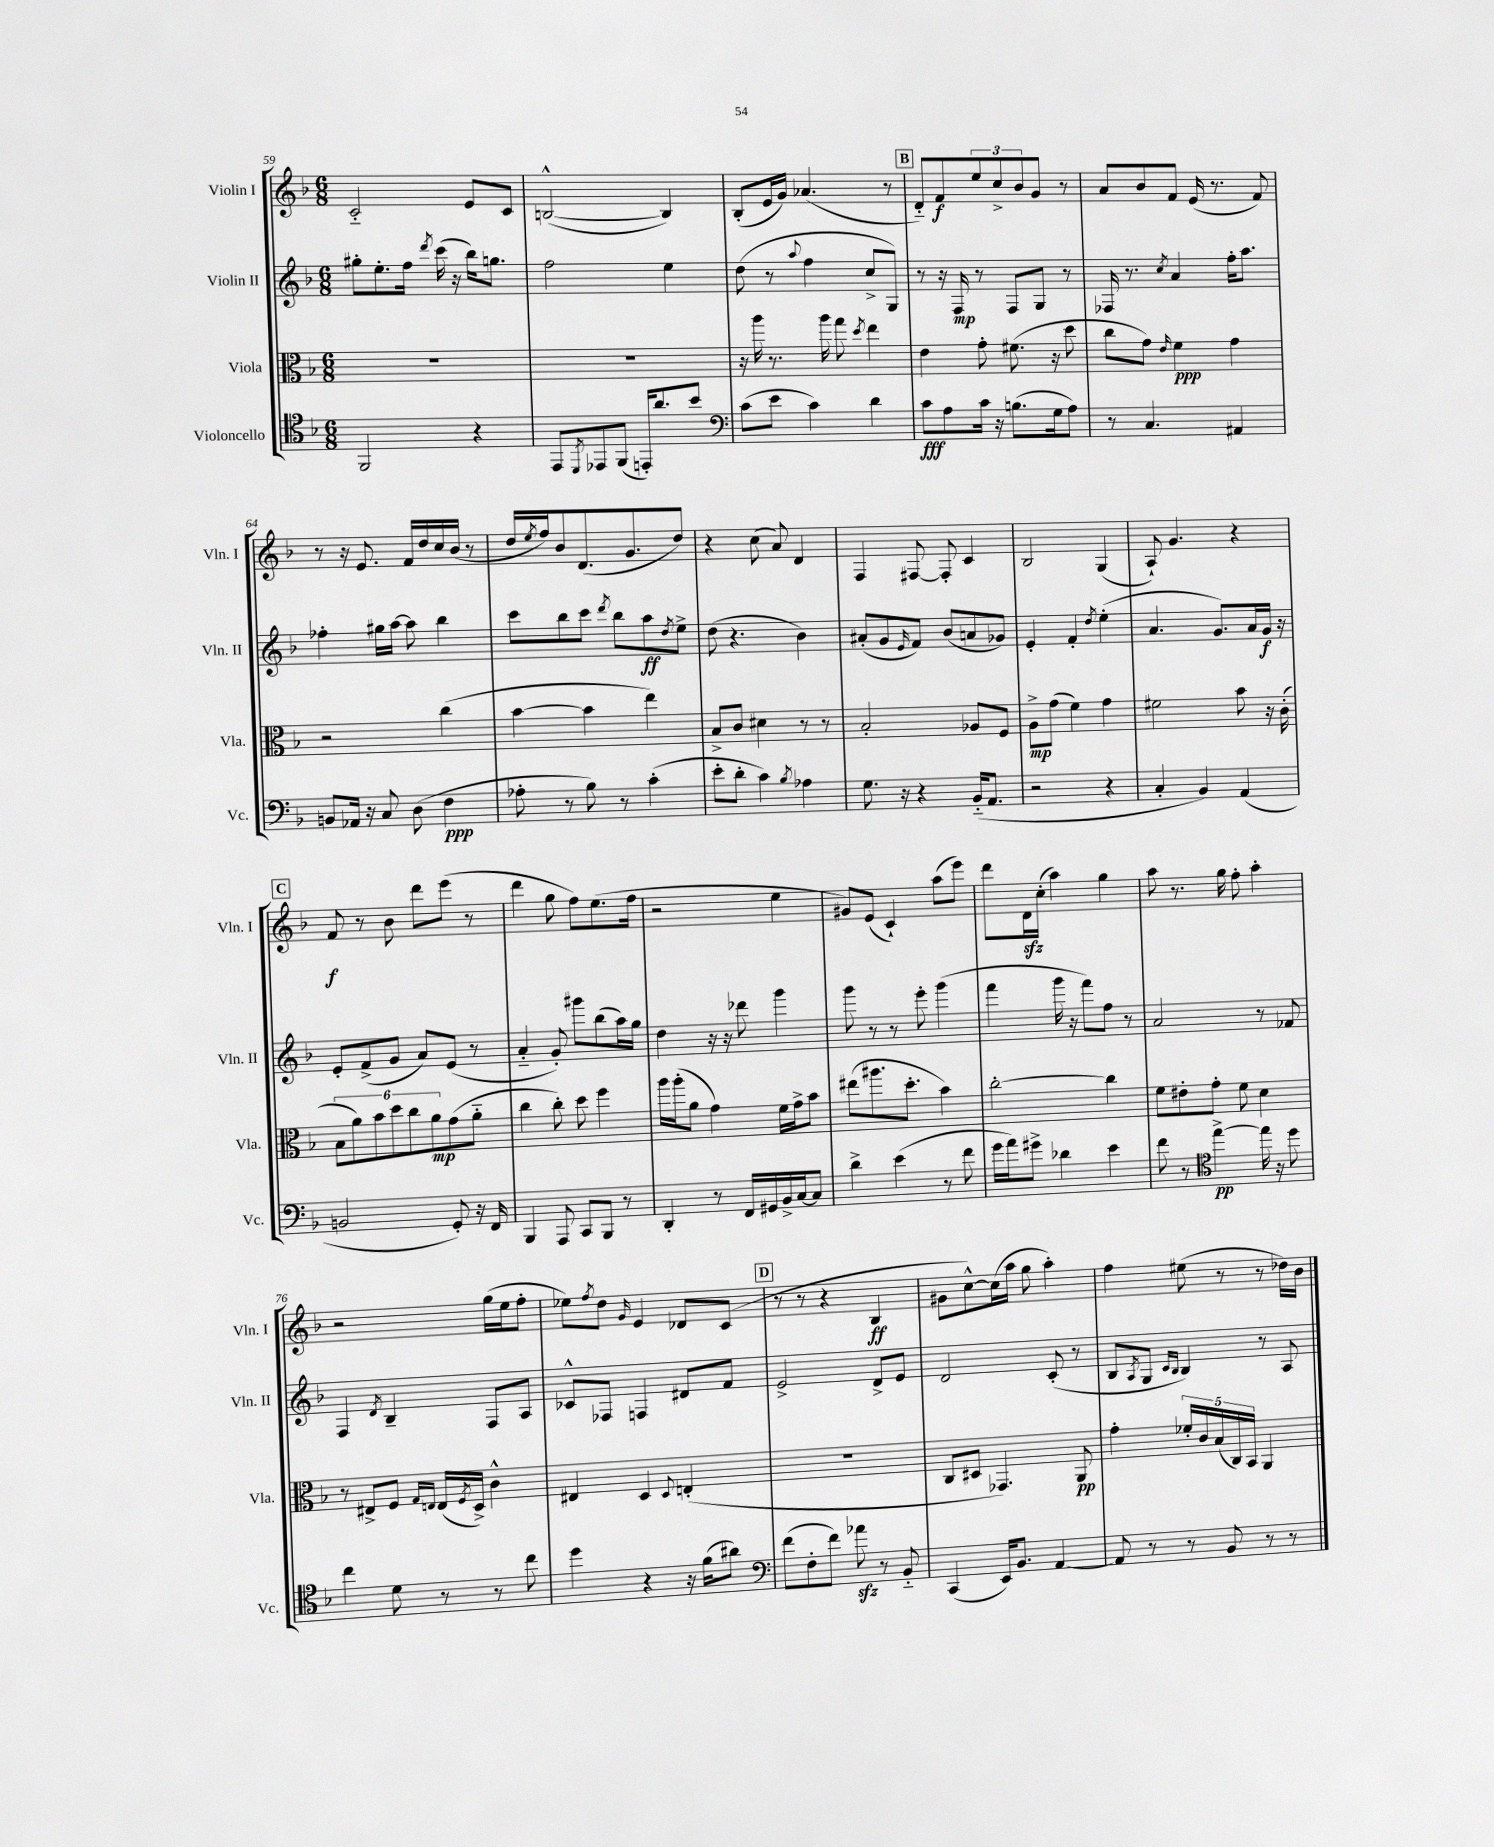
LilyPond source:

<<
\new StaffGroup <<
\new Staff = "s0" \with { instrumentName = "Violin I" shortInstrumentName = "Vln. I" } {
    \clef treble \key f \major \numericTimeSignature \time 6/8
    c'2-_ e'8 c'8 |
    b2~-^( b4) |
    bes8-.( e'16 g'16) aes'4.( r8 |
    \mark \markup { \box "B" } d'8-_) f'8\f \tuplet 3/2 { e''8 c''8-> bes'8 } g'8 r8 |
    a'8 bes'8 f'8 e'16( r8. f'8) |
    r8 r16 e'8. f'16 d''16 c''16 bes'16( r8 |
    d''16 \acciaccatura { e''8 } f''16) bes'8 d'8.( g'8. d''8) |
    r4 c''8( a'8) d'4 |
    f4 fis8~ fis8-. c'4 |
    bes2 g4( |
    a8-!) g'4. r4 |
    \mark \markup { \box "C" } f'8\f r8 bes'8 d'''8 e'''8( r8 |
    d'''4 g''8 f''8) e''8.( f''16 |
    r2 e''4 |
    gis'8) e'8( c'4-!) a''8( e'''8) |
    d'''8 d'16\sfz c''16-.( a''4) g''4 |
    a''8 r8. g''16 f''8-. a''4-. |
    r2 g''16( e''16 f''8-. |
    ees''8) \acciaccatura { f''8 } d''8 \grace { g'16 } e'4 des'8 c'8( |
    \mark \markup { \box "D" } r8 r8 r4 bes4\ff |
    gis'8 c''8~-^) c''16( a''16 g''8 a''4-.) |
    f''4 eis''8( r8 r8 des''16) bes'16 \bar "|." |
}
\new Staff = "s1" \with { instrumentName = "Violin II" shortInstrumentName = "Vln. II" } {
    \clef treble \key f \major \numericTimeSignature \time 6/8
    gis''8-. e''8.-. f''16 \acciaccatura { d'''8 } c'''16( r16 bes''16) g''8. |
    f''2 e''4 |
    d''8( r8 \appoggiatura { a''8 } f''4 c''8-> g8) |
    \mark \markup { \box "B" } r8 r16 f16\mp r8 f8 g8 r8 |
    fes16 r8. \acciaccatura { c''8 } a'4 f''16-. a''8. |
    fes''4-. gis''16 a''16~ a''8 bes''4 |
    c'''8 bes''8 c'''8 \acciaccatura { d'''8 } bes''8 a''8\ff \acciaccatura { d''8 } e''8-> |
    d''8( r4. bes'4) |
    ais'8-.( g'8 \grace { e'16 } f'8) bes'8( a'8 ges'8) |
    e'4-. f'4-. \acciaccatura { d''8 } e''4-.( |
    a'4. g'8.) a'16 g'16\f r16 |
    \mark \markup { \box "C" } e'8-. f'8->( g'8 a'8) e'8( r8 |
    a'4-_ g'8-.) gis'''8 bes''8( a''16) g''16 |
    d''4 r16 r16 des'''8 g'''4 |
    g'''8 r8 r8 e'''8-. g'''4( |
    f'''4 g'''16 r16 f'''8) f''8 r8 |
    a'2 r8 fes'8 |
    f4 \acciaccatura { d'8 } bes4-- f8 a8 |
    ces'8-^ fes8 f4 dis'8 f'8 |
    \mark \markup { \box "D" } e'2-> d'8-> e'8 |
    d'2 c'8-.( r8 |
    bes8 \acciaccatura { a8 } g8 \grace { c'16 bes16 } bes4) r8 a8 \bar "|." |
}
\new Staff = "s2" \with { instrumentName = "Viola" shortInstrumentName = "Vla." } {
    \clef alto \key f \major \numericTimeSignature \time 6/8
    R2. |
    R2. |
    r16 a''16 r8. a''16 g''8 \acciaccatura { d''8 } e''4 |
    \mark \markup { \box "B" } e'4 g'8-. fis'8.( r16 d''8 |
    c''8 g'8) \grace { e'16 } f'4\ppp g'4 |
    r2 c''4( |
    bes'4~ bes'4 e''4) |
    bes8-> c'8 dis'4 r8 r8 |
    bes2-. aes8 f8 |
    a8->\mp g'8( f'4) g'4 |
    fis'2 bes'8 r16 c'16-.( |
    \mark \markup { \box "C" } \tuplet 6/4 { bes8 a'8) bes'8 d''8 c''8 a'8\mp } g'8( a'8-_ |
    c''4 c''8-.) d''8 f''4 |
    a''16 a''16-.( a'8 g'4) f'16 g'16-> bes'8 |
    eis''8( ais''8. d''8.-. bes'4) |
    c''2~-. c''4 |
    f'8 eis'8-. g'8-. f'8 d'4 |
    r8 eis8-> f8 \grace { g16 e16 } e16( \acciaccatura { f8 } d16->) c'4-^ |
    eis4 d4 \appoggiatura { d8 } e4-.( |
    \mark \markup { \box "D" } R2. |
    c8 dis8 ges,4.) a,8\pp |
    g'4-. \tuplet 5/4 { fes'16-. c'16 bes16( c16) bes,16 } a,4 \bar "|." |
}
\new Staff = "s3" \with { instrumentName = "Violoncello" shortInstrumentName = "Vc." } {
    \clef tenor \key f \major \numericTimeSignature \time 6/8
    f,2 r4 |
    e,8 \acciaccatura { d,8 } ees,8 f,8( e,16-.) a'8. bes'8 |
    \clef bass c'8( e'8 c'4) d'4 |
    \mark \markup { \box "B" } c'8\fff a8 c'16 r16 b8.( g16 a8) |
    r8 c4. ais,4 |
    b,8 aes,16 r16 c8 d8( f4\ppp |
    aes8-. r8 bes8) r8 c'4-.( |
    e'8-. d'8-. c'4) \acciaccatura { bes8 } aes4 |
    g8. r16 r4 bes,16-_( a,8. |
    r2 r4 |
    c4-. bes,4) a,4( |
    \mark \markup { \box "C" } b,2 g,8-.) r16 f,16 |
    bes,,4 a,,8 c,8 bes,,8 r8 |
    d,4-. r8 f,16 gis,16 bes,16-> c16~ c8 |
    d'4-> e'4( r8 f'8 |
    g'16 a'16) gis'8-> des'4 e'4 |
    f'8 r8 \clef tenor e''4~->\pp e''16 r16 d''8 |
    c''4 d'8 r8 r8 c''8 |
    d''4 r4 r16 f'16( ais'8) |
    \mark \markup { \box "D" } \clef bass f'8( f8-. f'8) aes'8\sfz r8 bes,8-_ |
    c,4( e,16) bes,8. a,4~ |
    a,8 r8 r8 bes,8 r8 r8 \bar "|." |
}
>>
>>
\layout { \context { \Score currentBarNumber = #59 } }
